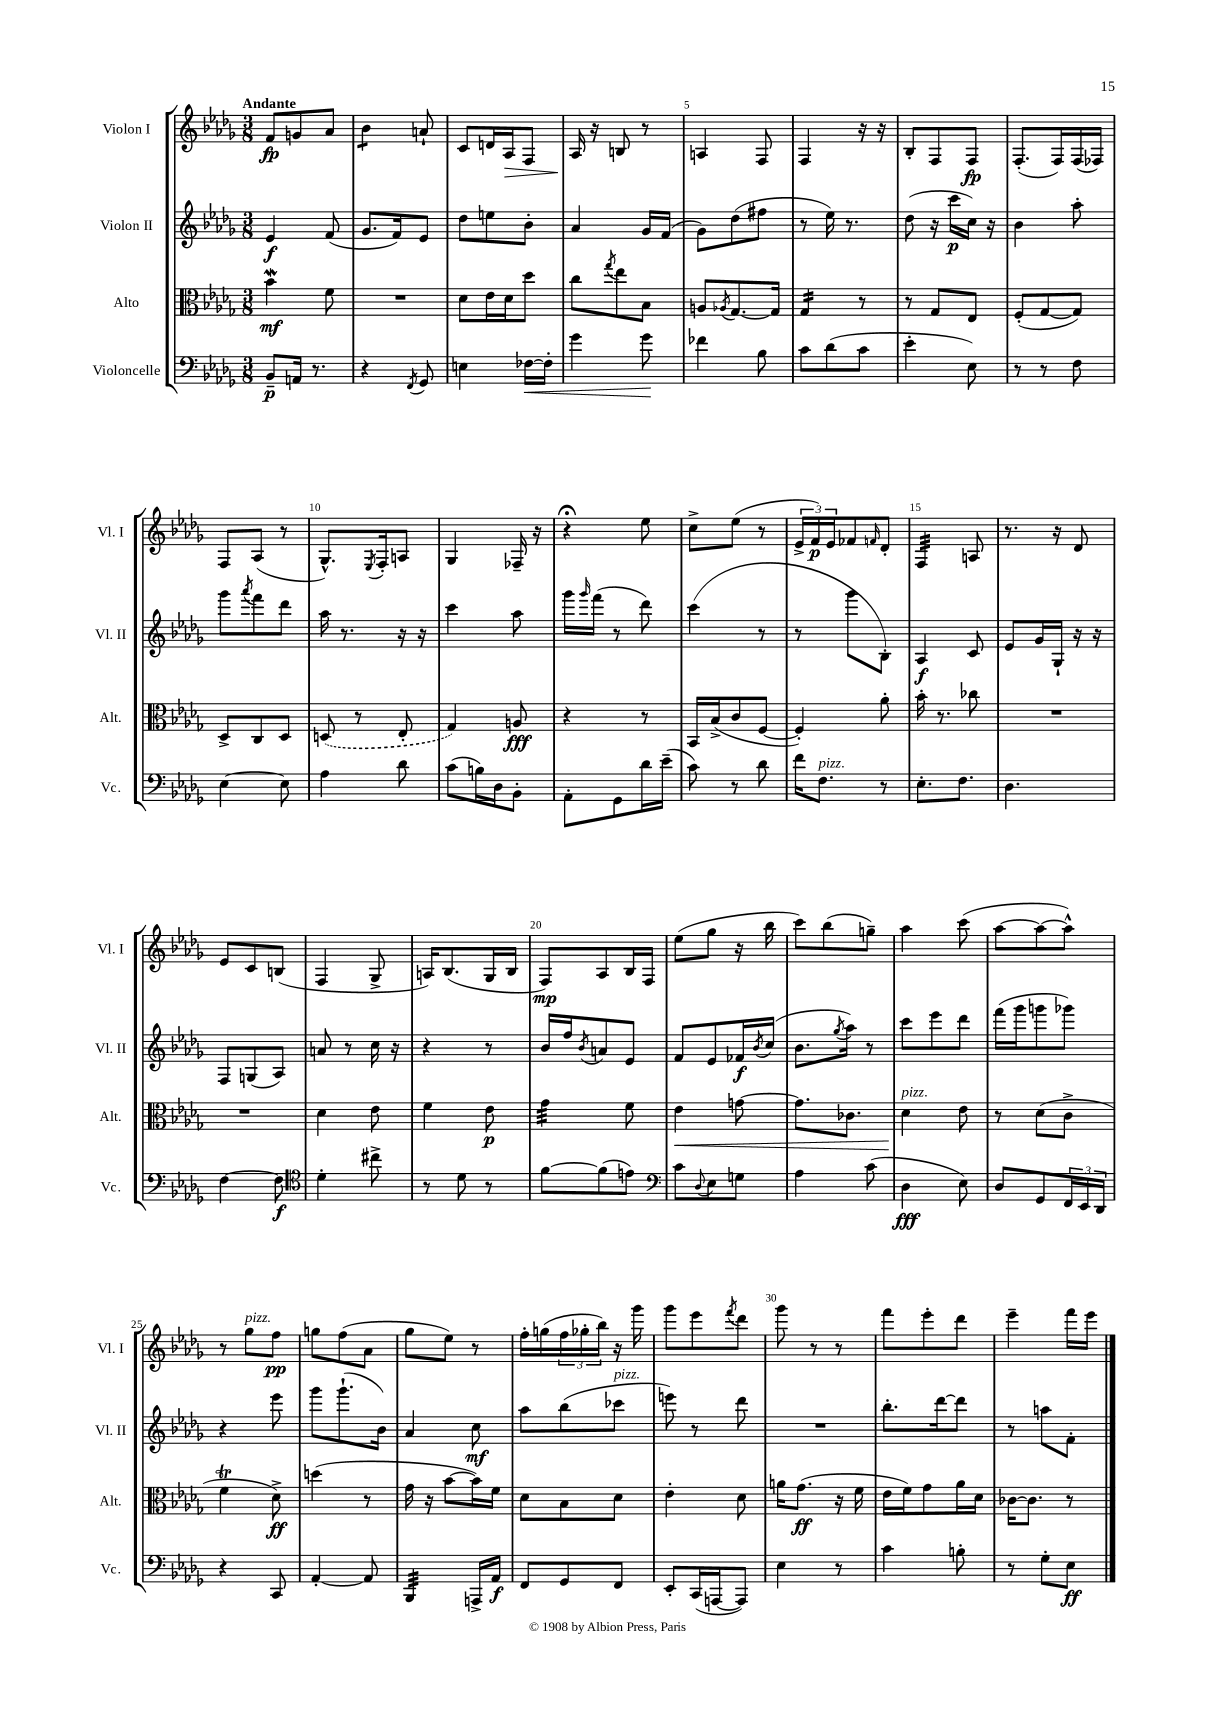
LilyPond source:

<<
\new StaffGroup <<
\new Staff = "s0" \with { instrumentName = "Violon I" shortInstrumentName = "Vl. I" } {
    \clef treble \key des \major \numericTimeSignature \time 3/8 \tempo "Andante"
    f'8\fp g'8 aes'8 |
    bes'4:8 a'8-! |
    c'8 d'16 aes16\> f8 |
    aes16\! r16 b8 r8 |
    a4 f8 |
    f4 r16 r16 |
    bes8-. f8 f8\fp |
    f8.-.( f16) f16( fes16) |
    f8 aes8( r8 |
    ges8.-^) \acciaccatura { ees8 } f16-. a8 |
    ges4 fes16-- r16 |
    r4\fermata ees''8 |
    c''8-> ees''8( r8 |
    \tuplet 3/2 { ees'16-> f'16\p) ees'16 } fes'8 \grace { f'16 } des'8-. |
    f4:32 a8 |
    r8. r16 des'8 |
    ees'8 c'8 b8( |
    f4 ges8-> |
    a16) bes8.( ges16 bes16 |
    f8\mp) aes8 bes16 f16 |
    ees''8( ges''8 r16 bes''16 |
    c'''8) bes''8( g''8--) |
    aes''4 c'''8( |
    aes''8~ aes''8~ aes''8-^) |
    r8 ges''8^\markup { \italic "pizz." } f''8\pp |
    g''8 f''8( aes'8 |
    ges''8 ees''8) r8 |
    f''16-. g''16( \tuplet 3/2 { f''16 ges''16-. bes''16) } r16 ges'''16 |
    ges'''8 ees'''8 \acciaccatura { f'''8 } des'''8 |
    ges'''8 r8 r8 |
    f'''8 ees'''8-. des'''8 |
    ees'''4-- f'''16 ees'''16 \bar "|." |
}
\new Staff = "s1" \with { instrumentName = "Violon II" shortInstrumentName = "Vl. II" } {
    \clef treble \key des \major \numericTimeSignature \time 3/8
    ees'4\f f'8( |
    ges'8. f'16) ees'8 |
    des''8 e''8 bes'8-. |
    aes'4 ges'16 f'16( |
    ges'8) des''8( fis''8 |
    r8 ees''16) r8. |
    des''8( r16 c'''16\p c''16) r16 |
    bes'4 aes''8-. |
    ges'''8 \acciaccatura { aes'''8 } f'''8 des'''8 |
    aes''16 r8. r16 r16 |
    c'''4 aes''8 |
    ges'''16 \grace { ges'''16 } f'''16( r8 des'''8) |
    c'''4( r8 |
    r8 ges'''8 bes8-.) |
    aes4\f c'8 |
    ees'8 ges'16 ges16-! r16 r16 |
    f8 g8( aes8) |
    a'8 r8 c''16 r16 |
    r4 r8 |
    bes'16 f''16 \acciaccatura { bes'8 } a'8 ees'8 |
    f'8 ees'8 fes'16\f \acciaccatura { bes'8 } c''16( |
    bes'8. \acciaccatura { ges''8 } aes''16) r8 |
    c'''8 ees'''8 des'''8 |
    f'''16( ges'''16 g'''8 ges'''8) |
    r4 ees'''8 |
    ges'''8 ges'''8.-!( bes'16) |
    aes'4 c''8\mf |
    aes''8 bes''8( ces'''8^\markup { \italic "pizz." } |
    e'''8) r8 des'''8 |
    R4. |
    bes''8.-. des'''16~ des'''8 |
    r8 a''8 f'8-. \bar "|." |
}
\new Staff = "s2" \with { instrumentName = "Alto" shortInstrumentName = "Alt." } {
    \clef alto \key des \major \numericTimeSignature \time 3/8
    bes'4\mordent\mf f'8 |
    R4. |
    des'8 ees'16 des'16 des''8 |
    c''8 \acciaccatura { ges''8 } ees''8 bes8 |
    a8 \acciaccatura { aes8 } ges8.~ ges16 |
    ges4:16 r8 |
    r8 ges8 ees8 |
    f8-.( ges8~ ges8) |
    des8-> c8 des8 |
    \once \slurDashed d8( r8 ees8-. |
    ges4) a8\fff |
    r4 r8 |
    bes,16 bes16->( c'8 f8~ |
    f4-.) aes'8-. |
    bes'16-. r8. ces''8 |
    R4. |
    R4. |
    des'4 ees'8 |
    f'4 ees'8\p |
    ges'4:32 f'8 |
    ees'4\< g'8~ |
    g'8. ces'8. |
    des'4\!^\markup { \italic "pizz." } ees'8 |
    r8 des'8( c'8-> |
    f'4\trill des'8->\ff) |
    d''4( r8 |
    ges'16 r16 bes'8~ bes'16) f'16 |
    des'8 bes8 des'8 |
    ees'4-. des'8 |
    a'16 ges'8.\ff( r16 f'16 |
    ees'16 f'16) ges'8 aes'16 des'16 |
    ces'16~ ces'8. r8 \bar "|." |
}
\new Staff = "s3" \with { instrumentName = "Violoncelle" shortInstrumentName = "Vc." } {
    \clef bass \key des \major \numericTimeSignature \time 3/8
    bes,8--\p a,16 r8. |
    r4 \acciaccatura { f,8 } ges,8 |
    e4 fes16~\< fes16-. |
    ges'4 ges'8\! |
    fes'4 bes8 |
    c'8 des'8( c'8 |
    ees'4-. ees8) |
    r8 r8 f8 |
    ees4~ ees8 |
    aes4 des'8 |
    c'8( b16) des16 bes,8-. |
    aes,8-. ges,8 des'16 ees'16--( |
    c'8) r8 des'8 |
    f'16 f8.^\markup { \italic "pizz." } r8 |
    ees8.-. f8. |
    des4. |
    f4~ f8\f |
    \clef tenor des'4-. cis''8-> |
    r8 des'8 r8 |
    f'8~ f'8( e'8) |
    \clef bass c'8 \appoggiatura { des8 } ees8 g8 |
    aes4 c'8( |
    des4\fff ees8) |
    des8 ges,8 \tuplet 3/2 { f,16 ees,16 des,16 } |
    r4 c,8 |
    aes,4~-. aes,8 |
    bes,,4:32 a,,16-> aes,16\f |
    f,8 ges,8 f,8 |
    ees,8-. c,16( a,,16~ a,,8) |
    ees4 r8 |
    c'4 b8-. |
    r8 ges8-. ees8\ff \bar "|." |
}
>>
>>
\layout { \context { \Score \override BarNumber.break-visibility = ##(#f #t #t) barNumberVisibility = #(every-nth-bar-number-visible 5) } }
